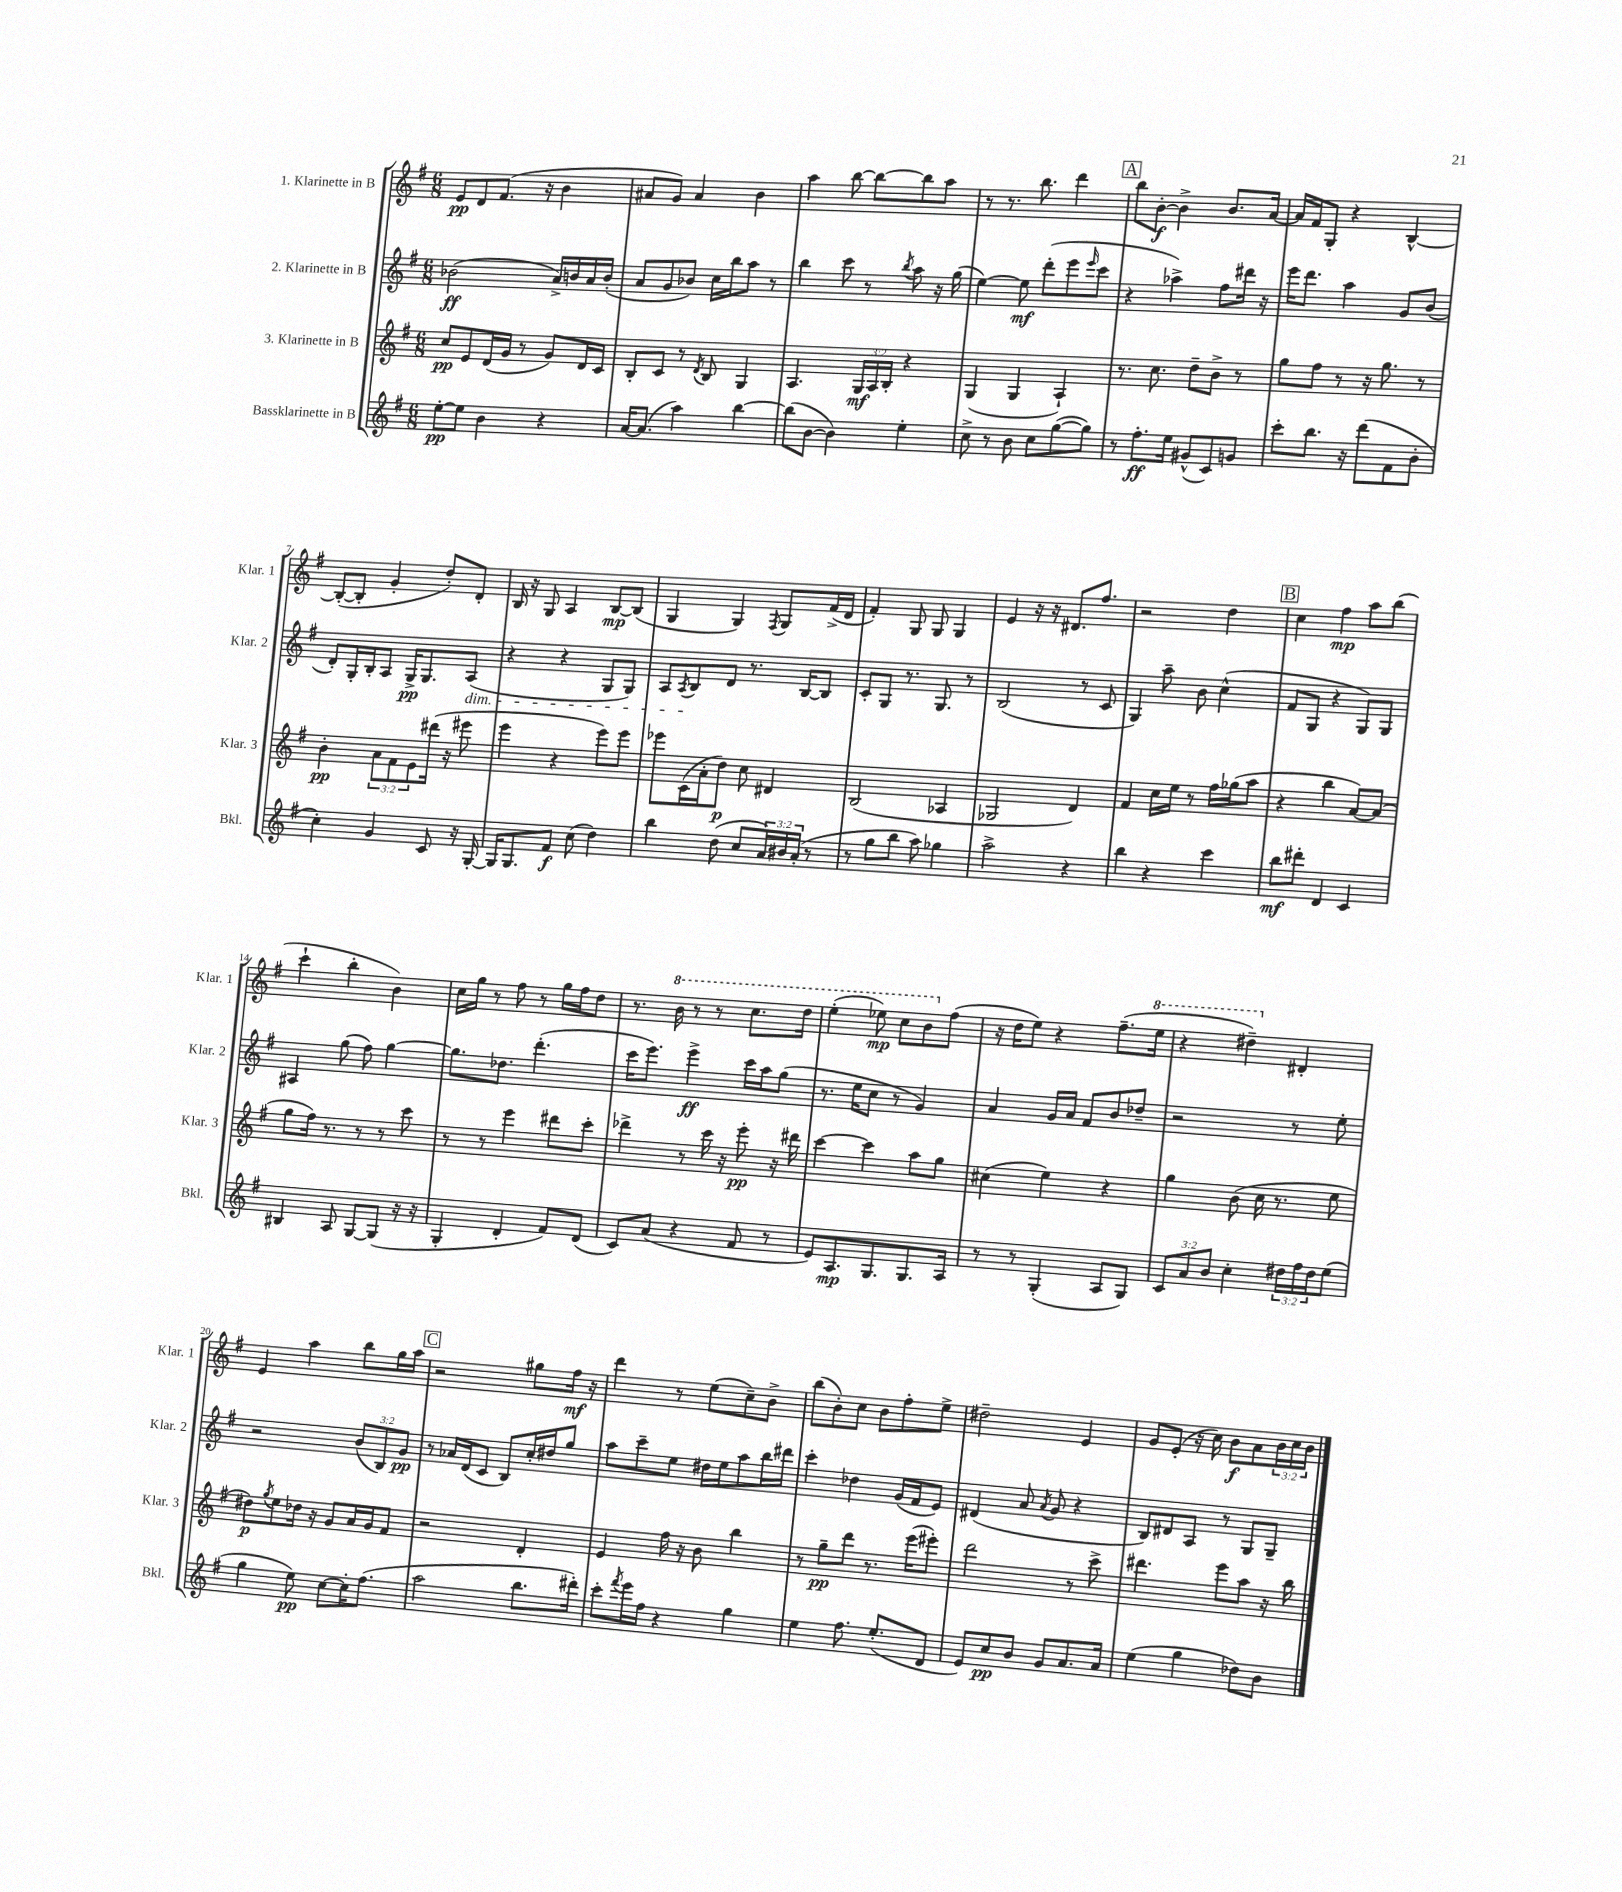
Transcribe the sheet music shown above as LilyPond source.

<<
\new StaffGroup <<
\new Staff = "s0" \with { instrumentName = "1. Klarinette in B" shortInstrumentName = "Klar. 1" } {
    \clef treble \key g \major \numericTimeSignature \time 6/8 \override Staff.TupletNumber.text = #tuplet-number::calc-fraction-text
    e'8\pp d'8 fis'8.( r16 b'4 |
    ais'8 g'8) ais'4 b'4 |
    a''4 b''8~ b''8~ b''8 a''8 |
    r8 r8. b''8. d'''4 |
    \mark \markup { \box "A" } b''8 b'8~-.\f b'4-> b'8. a'16~ |
    a'16 fis'16 g8-. r4 b4~-^ |
    b8~-.( b8-. g'4-. d''8-.) d'8-. |
    b16 r16 g8 a4 b8~\mp b8( |
    g4 g4) \acciaccatura { fis8 } g8 fis'16->( d'16 |
    fis'4-.) g8 g8 g4 |
    e'4 r16 r16 dis'8. fis''8. |
    r2 d''4 |
    \mark \markup { \box "B" } c''4 fis''4\mp a''8 b''8( |
    c'''4-! b''4-. b'4) |
    c''16 g''16 r8 fis''8 r8 g''16 fis''16 d''8 |
    r8. \ottava #1 b''16 r8 r8 c'''8. d'''16 |
    e'''4-.( ees'''8\mp) c'''8 b''8 \ottava #0 fis''8( |
    r16 d''16 e''8) r4 fis''8.--( \ottava #1 e'''16 |
    r4 dis'''4--) \ottava #0 dis'4-. |
    e'4 a''4 b''8 g''16 a''16 |
    \mark \markup { \box "C" } r2 gis''8 fis''16\mf r16 |
    d'''4 r8 e''8( c''8--) b'8-> |
    b''8( b'8-.) c''8 b'8 fis''8-. e''8-> |
    dis''2-- e'4 |
    g'8 e'8-.( r16 c''16) b'8\f a'8 \tuplet 3/2 { b'16 c''16 b'16 } \bar "|." |
}
\new Staff = "s1" \with { instrumentName = "2. Klarinette in B" shortInstrumentName = "Klar. 2" } {
    \clef treble \key g \major \numericTimeSignature \time 6/8 \override Staff.TupletNumber.text = #tuplet-number::calc-fraction-text
    bes'2\ff( a'16->) b'16 a'16 b'16-.( |
    a'8 g'8 bes'8) c''16 b''16 a''8 r8 |
    b''4 c'''8 r8 \acciaccatura { b''8 } a''8 r16 g''16( |
    e''4~) e''8\mf d'''8-.( e'''8 \grace { e'''16 } c'''8 |
    \mark \markup { \box "A" } r4 aes''4->) fis''8 dis'''16 r16 |
    e'''16 d'''8. a''4 g'8 b'8( |
    d'8-.) g16-. b16-. a8 g16->\pp g8. a8\dim( |
    r4 r4 g8 g8) |
    a8 \acciaccatura { a8 } b8\! d'8 r8. b16~ b8 |
    c'8-. g8 r8. g8. r8 |
    b2( r8 c'8 |
    g4) a''8-- b'8 c''4-^( |
    \mark \markup { \box "B" } fis'8 g8 r4 g8) g8 |
    ais4 g''8( fis''8) g''4~ |
    g''8. des''8. d'''4.-.( |
    c'''16 e'''8.) e'''4->\ff c'''16 a''16 g''8( |
    r8. e''16 c''8 r8 g'4) |
    a'4 g'16 a'16 fis'8 b'8 des''8-- |
    r2 r8 e''8-. |
    r2 \tuplet 3/2 { b'8( b8) g'8\pp } |
    \mark \markup { \box "C" } r8 aes'16 d'16( c'8 b8) c''16-. dis''16 g''8 |
    a''8 c'''8-- e''8 dis''16 e''16 a''8 b''16 dis'''16 |
    c'''4-. des''4 g'16( fis'16 e'8) |
    dis'4( a'8 \acciaccatura { a'8 } g'8 r4 |
    b8) dis'8 a8 r8 g8 g8-- \bar "|." |
}
\new Staff = "s2" \with { instrumentName = "3. Klarinette in B" shortInstrumentName = "Klar. 3" } {
    \clef treble \key g \major \numericTimeSignature \time 6/8 \override Staff.TupletNumber.text = #tuplet-number::calc-fraction-text
    c''8\pp e'8 d'16( g'16 r8 g'8) d'16 c'16 |
    b8-. c'8 r8 \acciaccatura { d'8 } b8 g4 |
    a4. \tuplet 3/2 { g16\mf a16 b16-. } r4 |
    g4( g4 a4-!) |
    \mark \markup { \box "A" } r8. c''8. d''8-- b'8-> r8 |
    g''8 fis''8 r8 r16 g''8. r8 |
    b'4-.\pp \tuplet 3/2 { a'8 fis'8 e'8 } dis'''16( r16 eis'''8 |
    e'''4 r4 e'''8) e'''8 |
    ees'''8 c'16( a'16-. d''8\p) c''8 dis'4 |
    b2( aes4 |
    ges2 d'4) |
    fis'4 c''16 e''16 r8 fis''16 ges''16( a''8 |
    \mark \markup { \box "B" } r4 b''4 a'8~) a'8( |
    g''8 fis''16) r8. r8 r8 c'''8 |
    r8 r8 e'''4 dis'''8 c'''8-. |
    des'''4-> r8 c'''16 r16 e'''8-.\pp r16 dis'''16 |
    c'''4~ c'''4 a''8 g''8 |
    cis''4( e''4) r4 |
    g''4 b'8( c''16 r8. e''8 |
    dis''8\p) \acciaccatura { g''8 } e''8 des''16 r16 g'8 a'16 g'16 fis'8 |
    \mark \markup { \box "C" } r2 d'4-. |
    e'4 fis''16 r16 b'8 b''4 |
    r8 g''8--\pp d'''8 r8. e'''16( eis'''8-.) |
    d'''2 r8 c'''8-> |
    dis'''4. e'''8 a''8 r16 b''16 \bar "|." |
}
\new Staff = "s3" \with { instrumentName = "Bassklarinette in B" shortInstrumentName = "Bkl." } {
    \clef treble \key g \major \numericTimeSignature \time 6/8 \override Staff.TupletNumber.text = #tuplet-number::calc-fraction-text
    e''8~-.\pp e''8 b'4 r4 |
    a'16~ a'8.( a''4) b''4~ |
    b''8( b'8~ b'4) e''4-. |
    c''8-> r8 b'8 c''8 g''8~( g''8) |
    \mark \markup { \box "A" } r8 fis''8.-.\ff e''16 gis'8-^( c'8) g'8 |
    c'''8-. b''8. r16 d'''8( fis'8 b'8-. |
    c''4-.) g'4 c'8 r16 g16~-. |
    g16 g8. fis'8\f c''8( d''4) |
    b''4 d''8( c''8 \tuplet 3/2 { a'16) bis'16 a'16-.( } r8 |
    r8 g''8 b''8 a''8) ges''4 |
    a''2-> r4 |
    b''4 r4 c'''4 |
    \mark \markup { \box "B" } b''8\mf dis'''8-. d'4 c'4 |
    bis4 a8 g8~ g8( r16 r16 |
    g4-. d'4-. fis'8) d'8( |
    c'8) a'8( r4 fis'8 r8 |
    e'8) a8.\mp g8. g8. a16 |
    r8 r8 g4-.( a8 g8) |
    \tuplet 3/2 { c'8 a'8 b'8 } c''4-. \tuplet 3/2 { dis''16 fis''16 dis''16 } e''8( |
    g''4 e''8\pp) c''8~ c''16-. fis''8.( |
    \mark \markup { \box "C" } a''2 b''8. dis'''16-.) |
    c'''8-. \acciaccatura { fis'''8 } e'''16 fis''16 r4 g''4 |
    e''4 fis''8. e''8.-.( d'8 |
    e'8) c''8\pp b'8 g'8 a'8. a'16 |
    e''4( g''4 des''8) b'8 \bar "|." |
}
>>
>>
